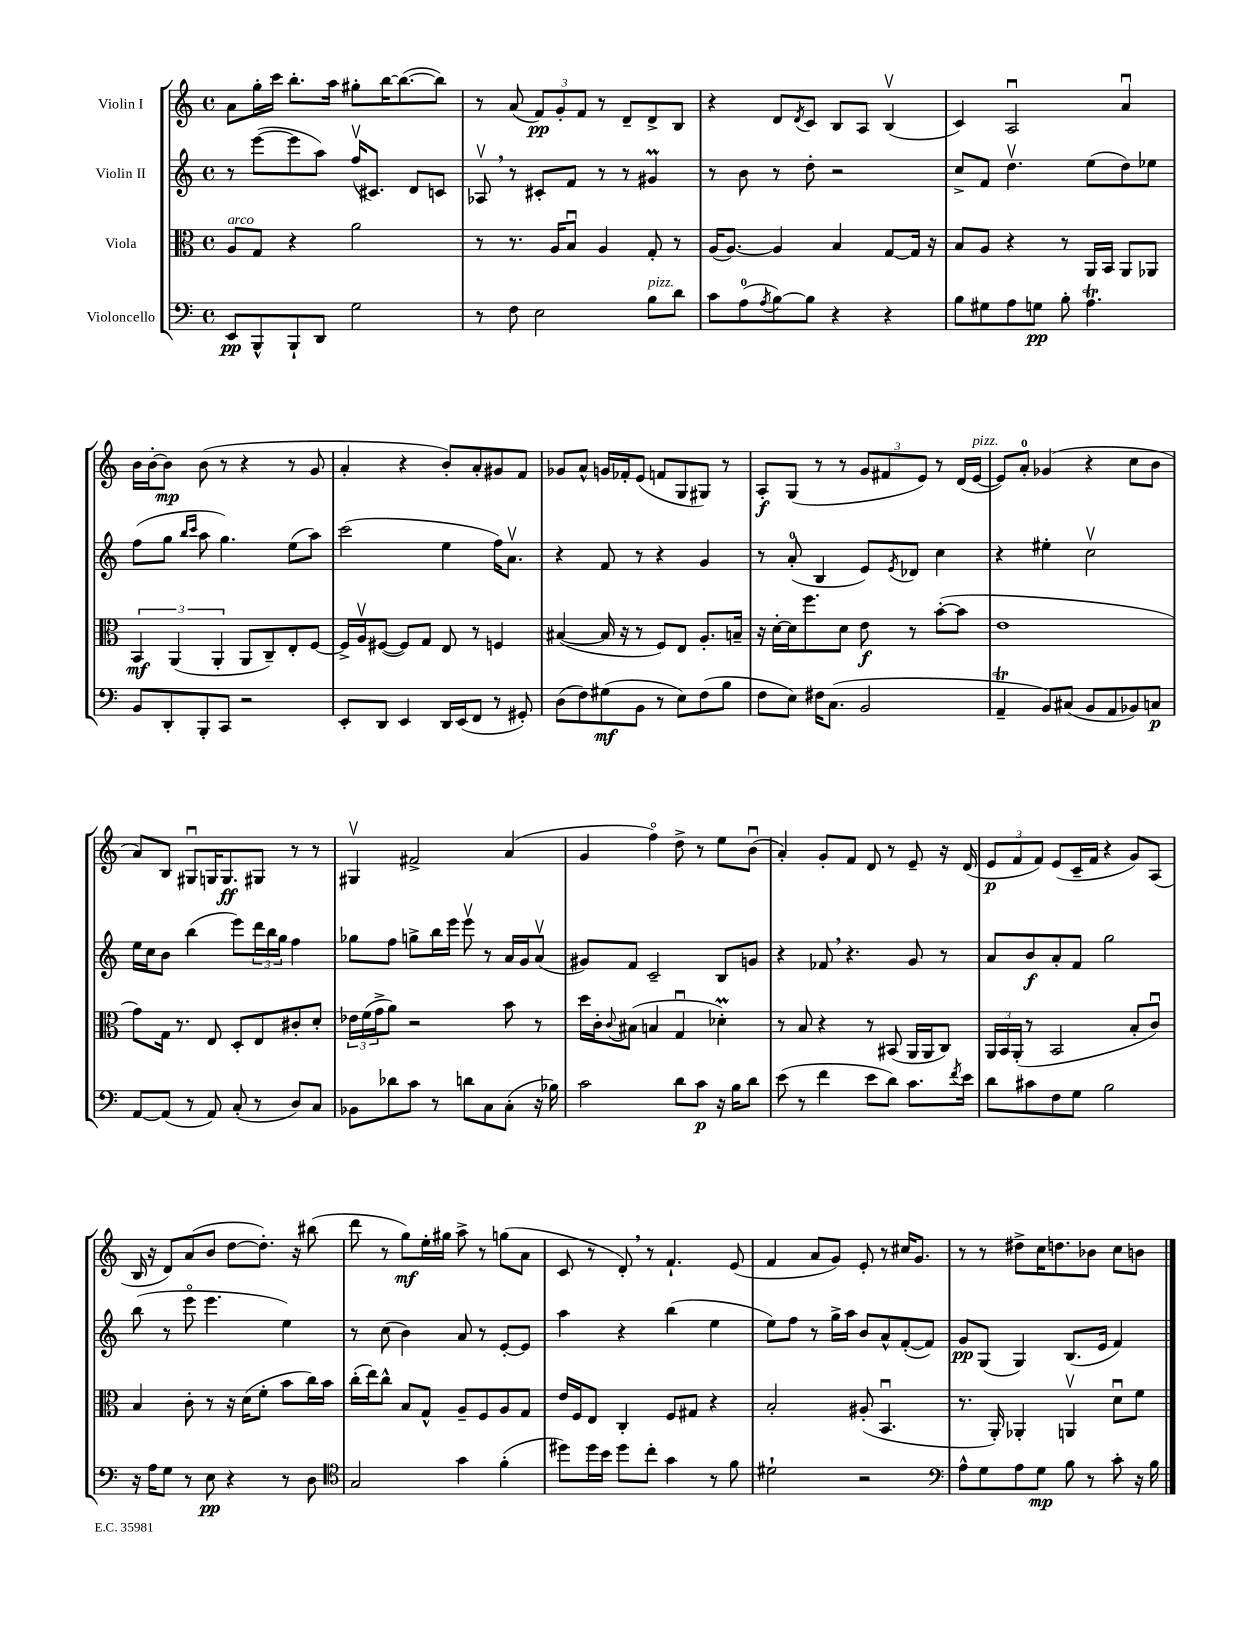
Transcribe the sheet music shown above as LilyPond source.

<<
\new StaffGroup <<
\new Staff = "s0" \with { instrumentName = "Violin I" } {
    \clef treble \key c \major \defaultTimeSignature \time 4/4
    a'8 g''16-. c'''16 b''8.-. a''16 gis''8-. b''16~ b''8.~( b''8) |
    r8 a'8( \tuplet 3/2 { f'8\pp) g'8-. f'8 } r8 d'8-- d'8-> b8 |
    r4 d'8 \acciaccatura { d'8 } c'8 b8 a8 b4\upbow( |
    c'4) a2\downbow a'4\downbow |
    b'16 b'16~-. b'8\mp b'8( r8 r4 r8 g'8 |
    a'4-. r4 b'8-.) a'8-. gis'8 f'8 |
    ges'8 a'8-^ g'16 fes'16-. e'8( f'8 g8 gis8) r8 |
    a8-.\f g8( r8 r8 \tuplet 3/2 { g'8 fis'8 e'8) } r8 d'16( e'16~^\markup { \italic "pizz." } |
    e'8) a'8-0-. ges'4( r4 c''8 b'8 |
    a'8) b8 gis8\downbow g16 g8.\ff gis8 r8 r8 |
    gis4\upbow fis'2-> a'4( |
    g'4 f''4\flageolet) d''8-> r8 e''8 b'8\downbow( |
    a'4-.) g'8-. f'8 d'8 r8 e'8-- r16 d'16( |
    \tuplet 3/2 { e'8\p f'8 f'8) } e'8( c'16-- f'16 r4 g'8) a8( |
    b16 r16 d'8) a'8( b'8 d''8~ d''8.-.) r16 bis''8( |
    d'''8 r8 g''8\mf) e''16-. gis''16 a''8-> r8 g''8( a'8 |
    c'8 r8 d'8-.) \breathe r8 f'4.-! e'8( |
    f'4 a'8 g'8) e'8-. r8 cis''16 g'8. |
    r8 r8 dis''8-> c''16 d''8. bes'8 c''8 b'8 \bar "|." |
}
\new Staff = "s1" \with { instrumentName = "Violin II" } {
    \clef treble \key c \major \defaultTimeSignature \time 4/4
    r8 e'''8~( e'''8 a''8) f''16\upbow( cis'8.) d'8 c'8 |
    aes8\upbow \breathe r8 cis'8-. f'8 r8 r8 gis'4\prall |
    r8 b'8 r8 d''8-. r2 |
    c''8-> f'8 d''4.\upbow e''8( d''8) ees''8 |
    f''8( g''8 \grace { b''16 c'''16 } a''8 g''4.) e''8( a''8) |
    c'''2( e''4 f''16) a'8.\upbow |
    r4 f'8 r8 r4 g'4 |
    r8 a'8-0-.( b4 e'8) \acciaccatura { e'8 } des'8 c''4 |
    r4 eis''4-. c''2\upbow |
    e''16 c''16 b'8 b''4( e'''8) \tuplet 3/2 { d'''16 b''16 g''16 } f''4 |
    ges''8 f''8 g''8-> b''16 e'''16 e'''8\upbow r8 a'16 g'16 a'8\upbow( |
    gis'8) f'8 c'2-- b8 g'8 |
    r4 fes'8 \breathe r4. g'8 r8 |
    a'8 b'8\f a'8-. f'8 g''2 |
    b''8( r8 e'''8\flageolet e'''4. e''4) |
    r8 c''8( b'4) a'8 r8 e'8~-. e'8 |
    a''4 r4 b''4( e''4 |
    e''8) f''8 r8 g''16-> a''16 b'8 a'8-^ f'8~-.( f'8) |
    g'8\pp g8( g4) b8.( e'16 f'4) \bar "|." |
}
\new Staff = "s2" \with { instrumentName = "Viola" } {
    \clef alto \key c \major \defaultTimeSignature \time 4/4
    a8^\markup { \italic "arco" } g8 r4 a'2 |
    r8 r8. a16 b8\downbow a4 g8-. r8 |
    a16( a8.~) a4 b4 g8~ g16 r16 |
    b8 a8 r4 r8 a,16 b,16 a,8 aes,8 |
    \tuplet 3/2 { b,4\mf a,4( a,4-. } a,8 c8--) e8-. f8~ |
    f16-> a16\upbow fis8~( fis8) g8 e8 r8 f4 |
    bis4~( bis16 r16 r8 f8) e8 a8.-. b16-- |
    r16 d'16~-. d'16 f''8. d'8 e'8\f r8 b'8~-.( b'8 |
    e'1 |
    g'8) g16 r8. e8 d8-. e8 cis'8-. d'8-. |
    \tuplet 3/2 { ees'16 f'16( g'16-> } a'8) r2 b'8 r8 |
    d''16 c'16-. \appoggiatura { c'8 } bis8( b4 g4\downbow des'4-.\prall) |
    r8 b8 r4 r8 bis,8( a,16 a,16 c8) |
    \tuplet 3/2 { a,16 b,16 a,16-.( } r8 b,2 b8-. c'8\downbow) |
    b4 c'8-. r8 r16 d'16( f'8-. b'8 c''16) b'16 |
    c''16-.( e''16) c''8-^ b8 g8-^ a8-- f8 a8 g8 |
    e'16 f16 e8 c4-. f8 gis8 r4 |
    b2-. ais8-.( b,4.\downbow |
    r8. a,16-.) aes,4-. a,4\upbow d'8\downbow f'8 \bar "|." |
}
\new Staff = "s3" \with { instrumentName = "Violoncello" } {
    \clef bass \key c \major \defaultTimeSignature \time 4/4
    e,8\pp b,,8-^ b,,8-! d,8 g2 |
    r8 f8 e2 b8^\markup { \italic "pizz." } d'8 |
    c'8 a8-0( \acciaccatura { a8 } b8~) b8 r4 r4 |
    b8 gis8 a8 g8\pp b8-. a4.\trill |
    b,8 d,8-. b,,8-. c,8 r2 |
    e,8-. d,8 e,4 d,16 e,16( f,8 r8 gis,8-.) |
    d8( f8) gis8\mf( b,8 r8 e8) f8( b8 |
    f8 e8) fis16 c8.( b,2 |
    a,4--\trill b,8) cis8( b,8 a,8 bes,8) c8\p |
    a,8~ a,8( r8 a,8) c8-.( r8 d8) c8 |
    bes,8 des'8 c'8 r8 d'8 c8 c8-.( r16 bes16) |
    c'2 d'8 c'8\p r16 b16 d'8 |
    e'8( r8 f'4 e'8 d'8) c'8. \acciaccatura { f'8 } e'16 |
    d'8 cis'8 f8 g8 b2 |
    r16 a16 g8 r8 e8\pp r4 r8 d8 |
    \clef tenor g2 g'4 f'4-.( |
    dis''8) dis''16 b'16 dis''8 c''8-. g'4 r8 f'8 |
    dis'2-! r2 |
    \clef bass a8-^ g8 a8 g8\mp b8 r8 c'8-. r16 b16 \bar "|." |
}
>>
>>
\layout { \context { \Score \remove "Bar_number_engraver" } }
